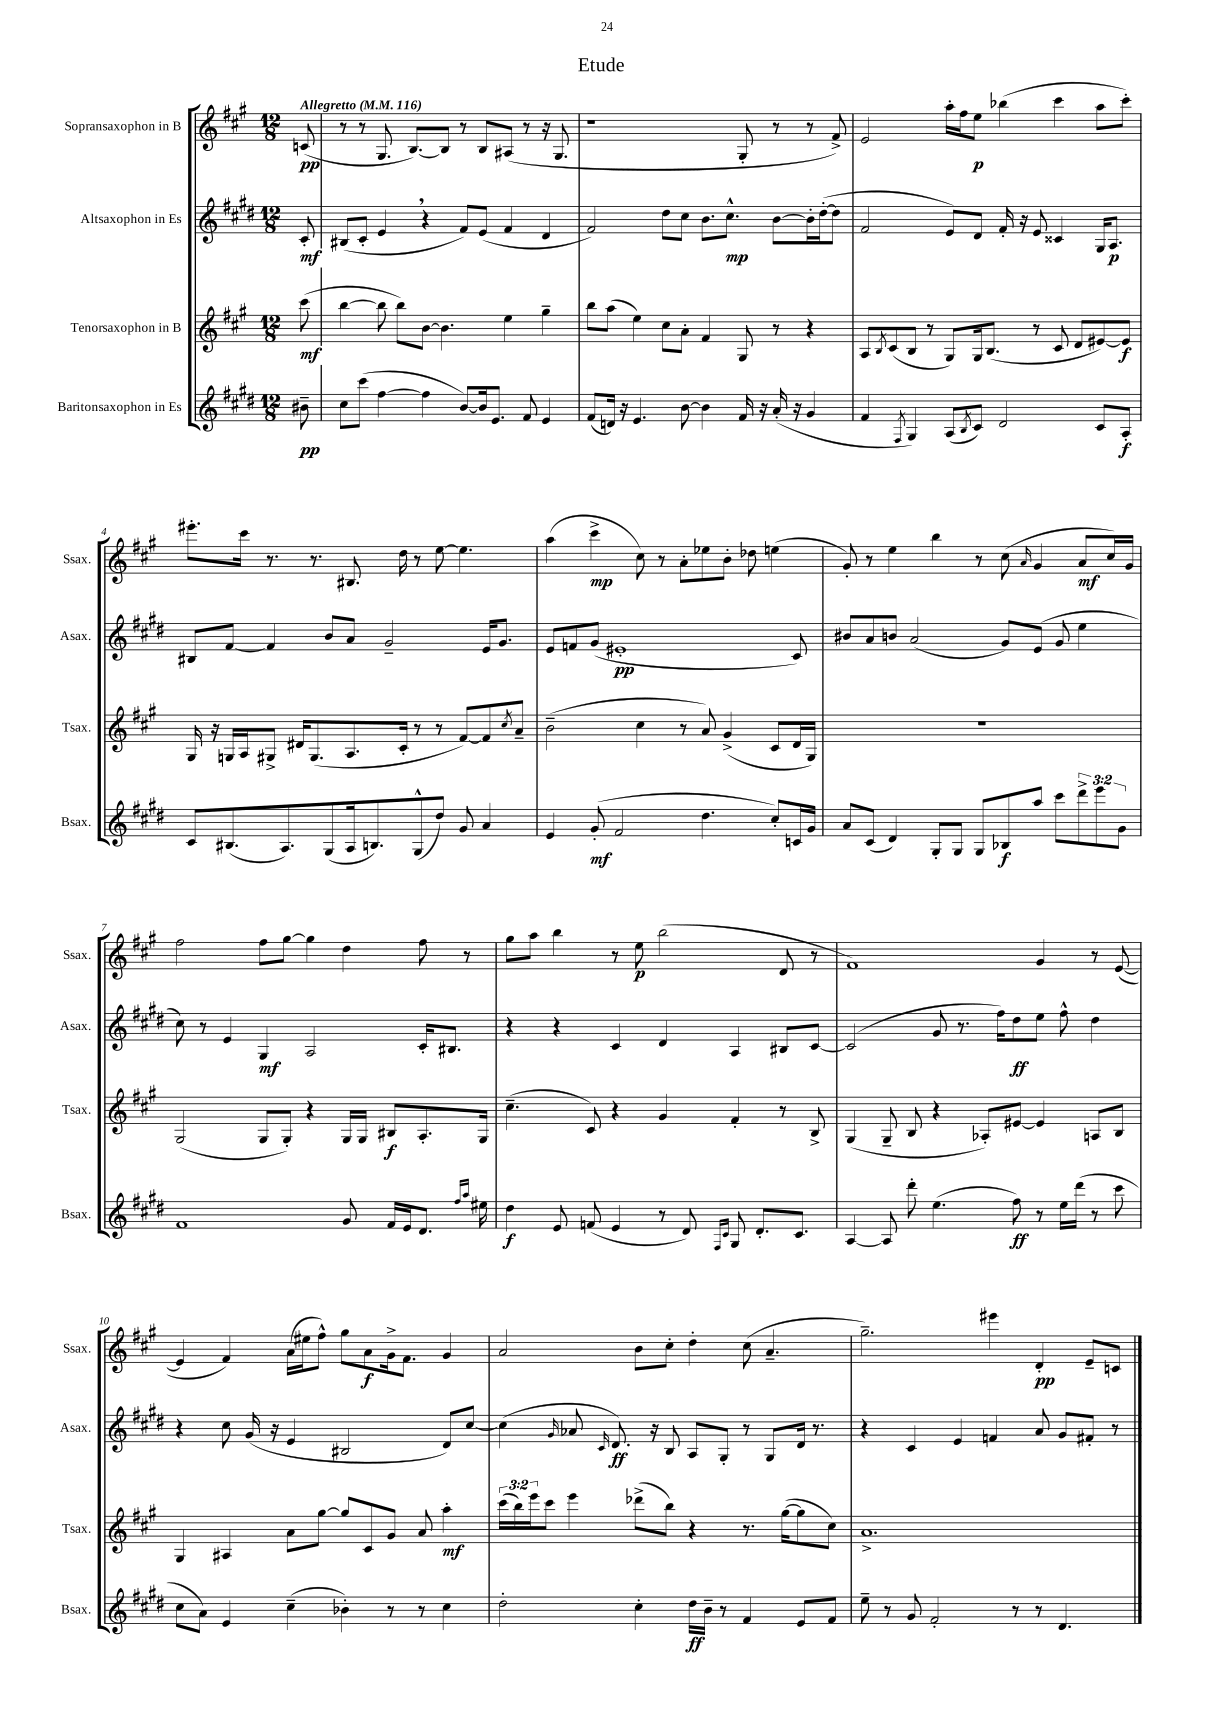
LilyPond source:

\header { title = "Etude" }
<<
\new StaffGroup <<
\new Staff = "s0" \with { instrumentName = "Sopransaxophon in B" shortInstrumentName = "Ssax." } {
    \clef treble \key a \major \numericTimeSignature \time 12/8 \partial 8 \tempo "Allegretto" 4 = 116
    c'8\pp( |
    r8 r8 gis8. b8.~) b8 r8 b8 ais8( r8 r16 gis8. |
    r1 gis8-. r8 r8 fis'8->) |
    e'2 a''16-. fis''16 e''8\p bes''4( cis'''4 a''8 cis'''8-.) |
    eis'''8.-. cis'''16 r8. r8. bis8. d''16 r8 e''8~ e''4. |
    a''4( cis'''4->\mp cis''8) r8 a'8-. ees''8 b'8-. des''8 e''4( |
    gis'8-.) r8 e''4 b''4 r8 cis''8( \grace { a'16 } gis'4 a'8\mf cis''16) gis'16 |
    fis''2 fis''8 gis''8~ gis''4 d''4 fis''8 r8 |
    gis''8 a''8 b''4 r8 e''8\p b''2( d'8 r8 |
    fis'1) gis'4 r8 e'8~( |
    e'4 fis'4) a'16( eis''16 fis''8-^) gis''8 a'8\f gis'16-> fis'8. gis'4 |
    a'2 b'8 cis''8-. d''4-. cis''8( a'4.-- |
    gis''2.--) eis'''4 d'4-.\pp e'8-- c'8 \bar "|." |
}
\new Staff = "s1" \with { instrumentName = "Altsaxophon in Es" shortInstrumentName = "Asax." } {
    \clef treble \key e \major \numericTimeSignature \time 12/8 \partial 8
    cis'8-.\mf |
    bis8( cis'8-. e'4 \breathe r4 fis'8) e'8( fis'4 dis'4 |
    fis'2) dis''8 cis''8 b'8. cis''8.-^\mp b'8~ b'16-. dis''16~-.( dis''8 |
    fis'2 e'8) dis'8 fis'16-. r16 e'8 cisis'4 gis16 a8.\p |
    bis8 fis'8~ fis'4 b'8 a'8 gis'2-- e'16 gis'8. |
    e'8 f'8 gis'8( eis'1-.\pp cis'8) |
    bis'8 a'8 b'8 a'2( gis'8) e'8( gis'8 e''4 |
    cis''8) r8 e'4 gis4\mf a2 cis'16-. bis8. |
    r4 r4 cis'4 dis'4 a4 bis8 cis'8~ |
    cis'2( gis'8 r8. fis''16) dis''8\ff e''8 fis''8-^ dis''4 |
    r4 cis''8 gis'16( r16 e'4 bis2 dis'8) cis''8~ |
    cis''4( \grace { gis'16 } aes'8 \grace { cis'16 } dis'8.\ff) r16 b8 a8 gis8-. r8 gis8 dis'16 r8. |
    r4 cis'4 e'4 f'4 a'8 gis'8 fis'8-. r8 \bar "|." |
}
\new Staff = "s2" \with { instrumentName = "Tenorsaxophon in B" shortInstrumentName = "Tsax." } {
    \clef treble \key a \major \numericTimeSignature \time 12/8 \override Staff.TupletNumber.text = #tuplet-number::calc-fraction-text \partial 8
    cis'''8\mf( |
    b''4~ b''8 b''8) b'8~ b'4. e''4 gis''4-- |
    b''8 a''8( e''4) cis''8 a'8-. fis'4 gis8 r8 r4 |
    a8 \acciaccatura { b8 } cis'8( b8 r8 gis8) gis16 b8.( r8 cis'8 d'8 eis'8~) eis'8\f |
    gis16 r16 g16 a16 gis8-> dis'16 gis8.( a8. cis'16-. r8 r8 fis'8~) fis'8 \acciaccatura { cis''8 } a'8-- |
    b'2--( cis''4 r8 a'8) gis'4->( cis'8 d'16 gis16) |
    R1. |
    gis2( gis8 gis8-.) r4 gis16 gis16 bis8\f a8.-. gis16 |
    cis''4.--( cis'8) r4 gis'4 fis'4-. r8 b8-> |
    gis4( gis8-- b8 r4 aes8-.) eis'8~ eis'4 a8 b8 |
    gis4 ais4 a'8 gis''8~ gis''8 cis'8 gis'8 a'8 a''4-.\mf |
    \tuplet 3/2 { cis'''16( b''16) e'''16 } cis'''8 e'''4 des'''8->( b''8) r4 r8. gis''16~( gis''8 cis''8) |
    a'1.-> \bar "|." |
}
\new Staff = "s3" \with { instrumentName = "Baritonsaxophon in Es" shortInstrumentName = "Bsax." } {
    \clef treble \key e \major \numericTimeSignature \time 12/8 \override Staff.TupletNumber.text = #tuplet-number::calc-fraction-text \partial 8
    bis'8--\pp |
    cis''8 cis'''8( fis''4~ fis''4 b'8~) b'16 e'8. fis'8 e'4 |
    fis'8( d'16) r16 e'4. b'8~ b'4 fis'16 r16 a'16-.( r16 gis'4 |
    fis'4 \acciaccatura { fis8 } gis4) a8( \acciaccatura { b8 } cis'8) dis'2 cis'8 a8-.\f |
    cis'8 bis8.( a8.) gis8( a16 b8.) gis8-^( dis''8) gis'8 a'4 |
    e'4 gis'8-.\mf( fis'2 dis''4. cis''8-.) c'16 gis'16 |
    a'8 cis'8( dis'4) gis8-. gis8 gis8 bes8\f a''8 cis'''8 \tuplet 3/2 { dis'''8-> e'''8 gis'8 } |
    fis'1 gis'8 fis'16 e'16 dis'8. \grace { fis''16 a''16 } eis''16 |
    dis''4\f e'8 f'8( e'4 r8 dis'8) \grace { fis16 cis'16 } gis8 dis'8.-. cis'8. |
    a4~ a8 dis'''8-. e''4.( fis''8\ff) r8 e''16 dis'''16( r8 cis'''8 |
    cis''8 a'8) e'4 cis''4--( bes'4-.) r8 r8 cis''4 |
    dis''2-. cis''4-. dis''16\ff b'16-- r8 fis'4 e'8 fis'8 |
    e''8-- r8 gis'8 fis'2-. r8 r8 dis'4. \bar "|." |
}
>>
>>
